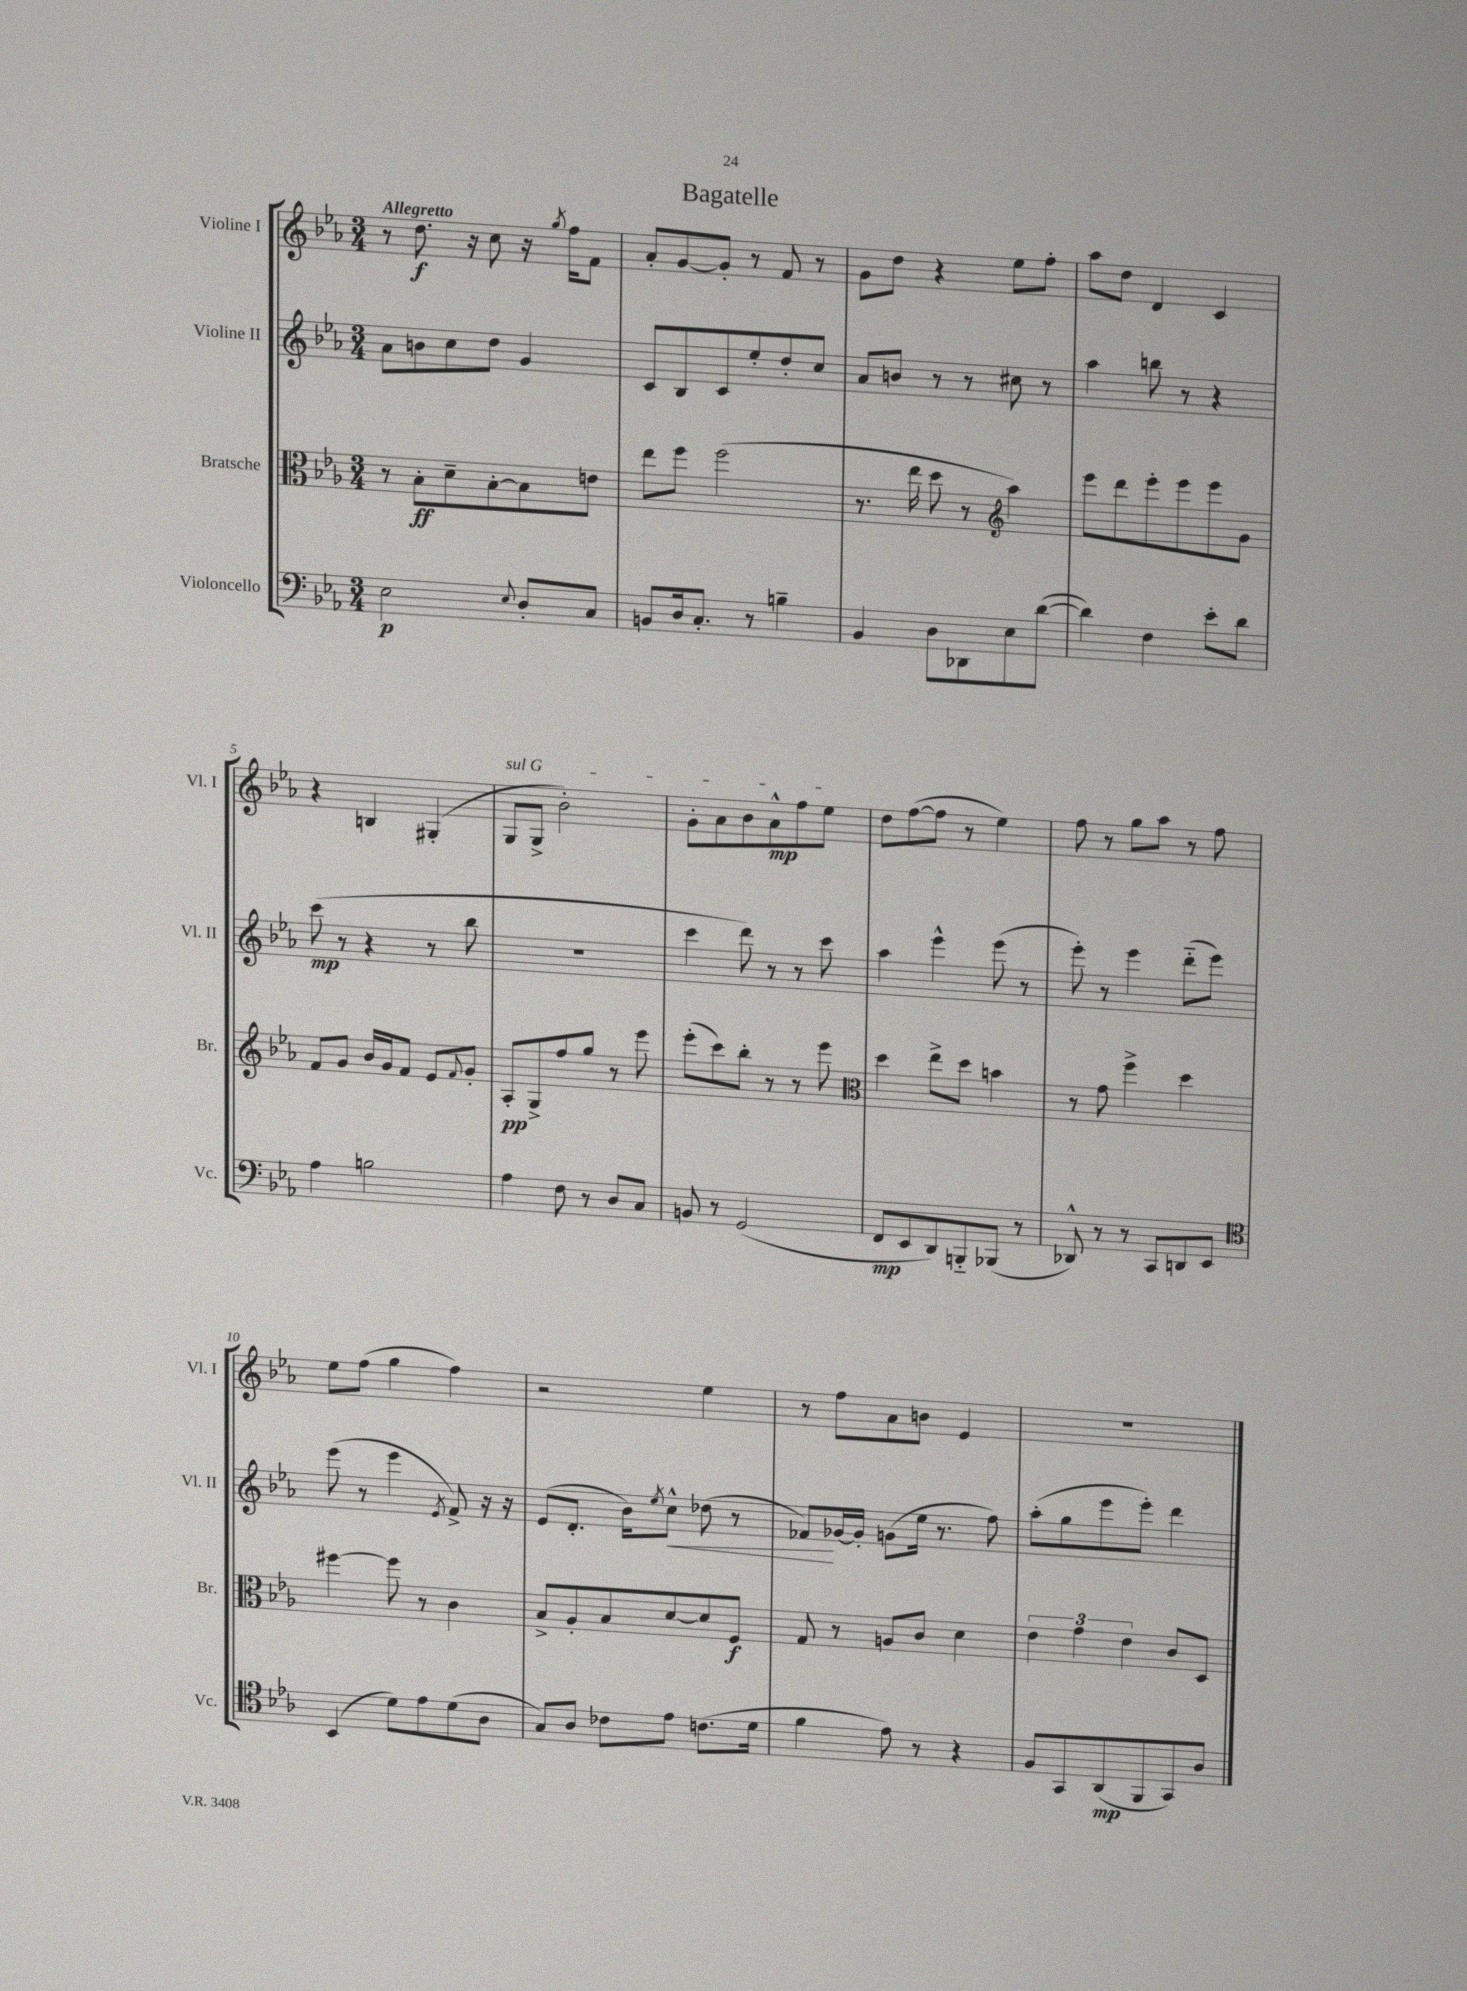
\header { title = "Bagatelle" }
<<
\new StaffGroup <<
\new Staff = "s0" \with { instrumentName = "Violine I" shortInstrumentName = "Vl. I" } {
    \clef treble \key ees \major \numericTimeSignature \time 3/4 \tempo "Allegretto"
    r8 d''8.\f r16 c''8 r16 \acciaccatura { g''8 } f''16 f'8 |
    aes'8-. g'8~ g'8-. r8 f'8 r8 |
    g'8 d''8 r4 ees''8 f''8-. |
    aes''8 d''8 d'4 c'4 |
    r4 b4 gis4-.( |
    \once \override TextSpanner.bound-details.left.text = \markup { \italic "sul G" } g8\startTextSpan g8-> bes'2-.) |
    g'8-. aes'8 bes'8 aes'8-^\mp f''8 ees''8\stopTextSpan |
    d''8 f''8~( f''8 r8 ees''4) |
    f''8 r8 g''8 aes''8 r8 f''8 |
    ees''8 f''8( g''4 f''4) |
    r2 ees''4 |
    r8 f''8 aes'8 b'8 ees'4 |
    r2. \bar "|." |
}
\new Staff = "s1" \with { instrumentName = "Violine II" shortInstrumentName = "Vl. II" } {
    \clef treble \key ees \major \numericTimeSignature \time 3/4
    aes'8 b'8 c''8 d''8 g'4 |
    c'8 bes8 c'8 ees''8-. d''8-. c''8 |
    aes'8 b'8 r8 r8 cis''8 r8 |
    aes''4 b''8 r8 r4 |
    c'''8\mp( r8 r4 r8 bes''8 |
    R2. |
    c'''4 d'''8) r8 r8 c'''8 |
    aes''4 ees'''4-^ ees'''8( r8 |
    ees'''8-.) r8 ees'''4 d'''8-_( ees'''8) |
    ees'''8( r8 ees'''4 \acciaccatura { ees'8 } f'8->) r16 r16 |
    ees'8( d'8.-. bes'16) \acciaccatura { ees''8 } c''8-^\< des''8( r8 |
    fes'8\!) ges'16~ ges'16-. g'8( ees''16 r8. f''8) |
    aes''8-.( g''8 ees'''8 ees'''8-.) d'''4 \bar "|." |
}
\new Staff = "s2" \with { instrumentName = "Bratsche" shortInstrumentName = "Br." } {
    \clef alto \key ees \major \numericTimeSignature \time 3/4
    r8 bes8-.\ff d'8-- bes8~-. bes8 e'8 |
    ees''8 f''8 f''2( |
    r8. ees''16 d''8 r8 \clef treble aes''4) |
    ees'''8 d'''8 ees'''8-. ees'''8 ees'''8 g'8 |
    f'8 g'8 bes'16 g'16 f'8 ees'8 \appoggiatura { f'8 } g'8-. |
    aes8-.\pp g8-> f''8 g''8 r8 ees'''8 |
    ees'''8-.( c'''8) bes''8-. r8 r8 ees'''8 |
    \clef alto d''4 ees''8-> d''8 b'4 |
    r8 g'8 f''4-> d''4 |
    fis''4~ fis''8 r8 c'4 |
    bes8-> aes8-. bes8 d'8~ d'8 f8\f |
    g8 r8 a8 c'8 d'4 |
    \tuplet 3/2 { ees'4 g'4 ees'4 } c'8 d8 \bar "|." |
}
\new Staff = "s3" \with { instrumentName = "Violoncello" shortInstrumentName = "Vc." } {
    \clef bass \key ees \major \numericTimeSignature \time 3/4
    ees2\p \appoggiatura { ees8 } d8-. c8 |
    b,8 d16 c8.-. r8 b4-- |
    bes,4 d8 des,8 ees8 d'8~( |
    d'4) f4 ees'8-. d'8 |
    aes4 b2 |
    aes4 f8 r8 d8 c8 |
    b,8 r8 g,2( |
    f,8\mp ees,8 d,8) b,,8-_ bes,,8( r8 |
    des,8-^) r8 r8 c,8 d,8 ees,8 |
    \clef tenor bes,4( d'8) ees'8 d'8( aes8 |
    g8) aes8 ces'8 ees'8 c'8.( d'16 |
    f'4 ees'8) r8 r4 |
    f8 g,8 aes,8\mp( f,8 g,8) aes8 \bar "|." |
}
>>
>>
